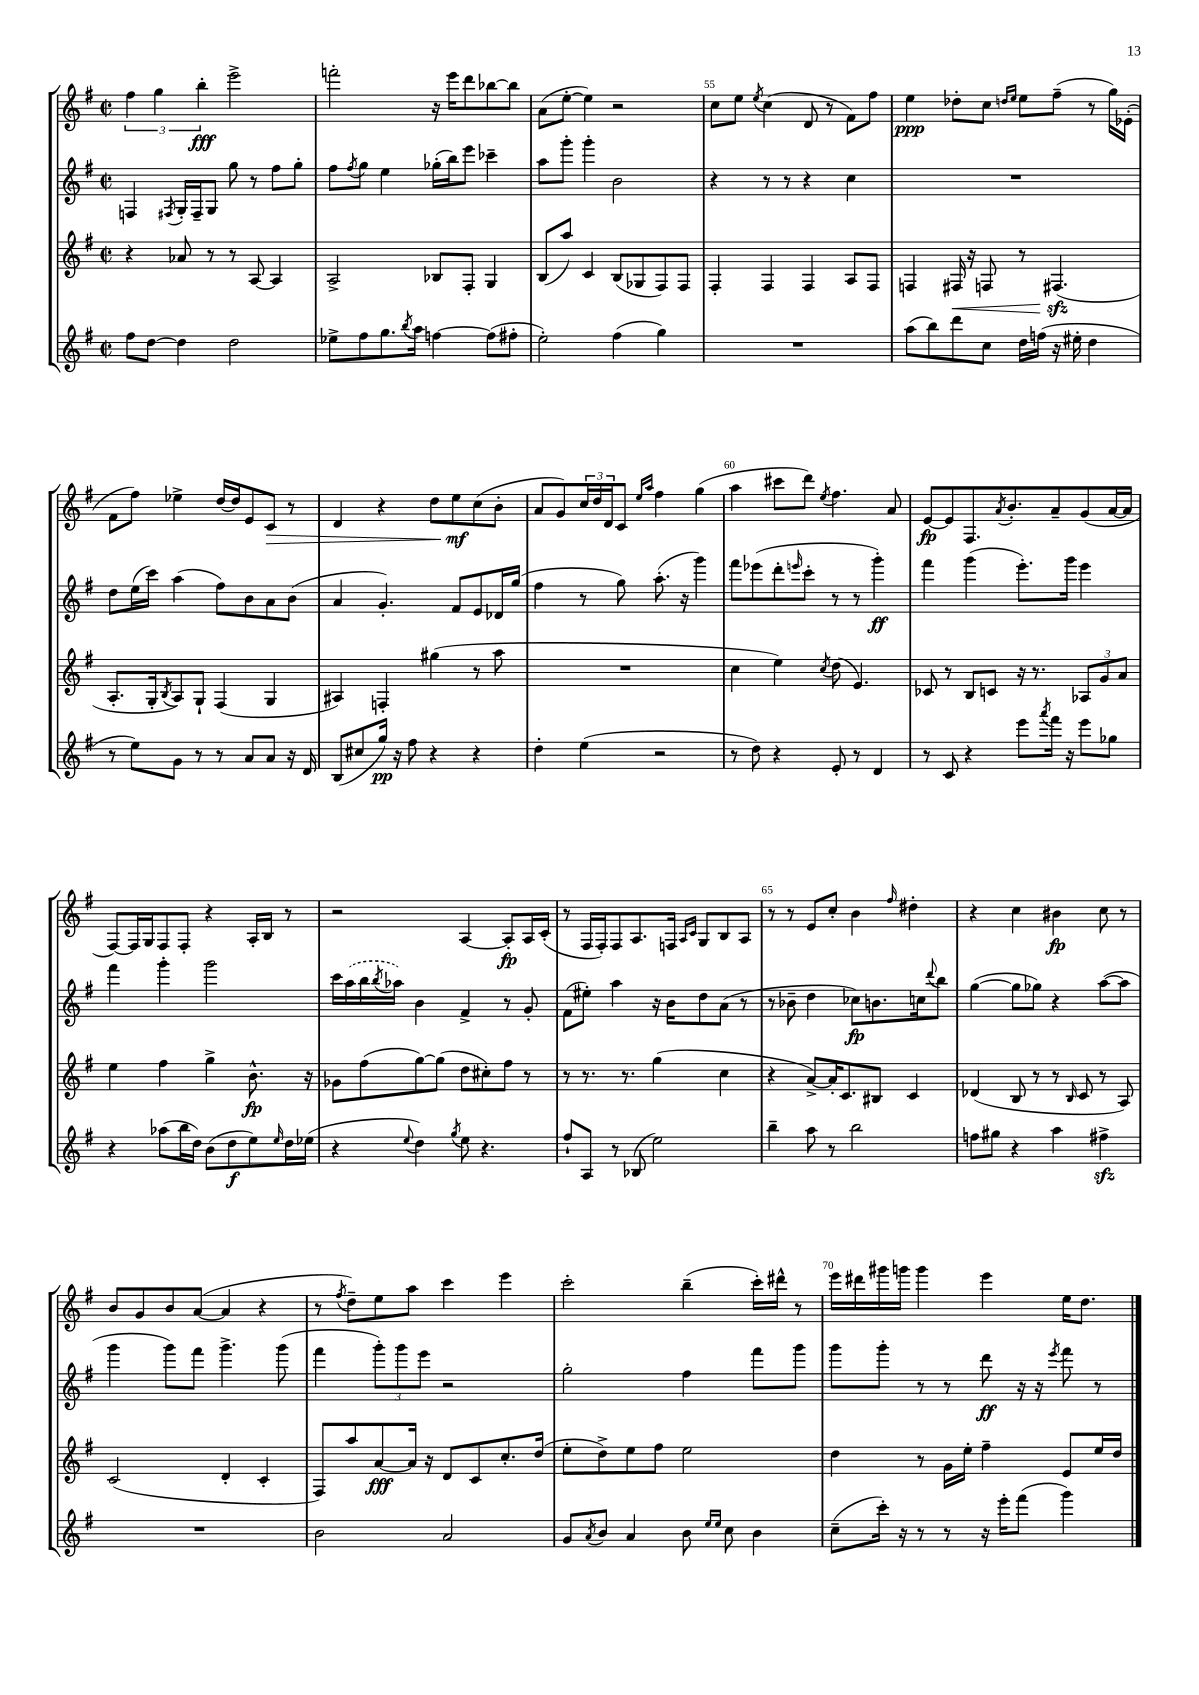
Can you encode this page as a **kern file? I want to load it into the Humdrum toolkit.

**kern	**dynam	**kern	**dynam	**kern	**dynam	**kern	**dynam
*part4	*part4	*part3	*part3	*part2	*part2	*part1	*part1
*staff4	*staff4	*staff3	*staff3	*staff2	*staff2	*staff1	*staff1
*clefG2	*	*clefG2	*	*clefG2	*	*clefG2	*
*k[f#]	*	*k[f#]	*	*k[f#]	*	*k[f#]	*
*M2/2	*	*M2/2	*	*M2/2	*	*M2/2	*
*met(c|)	*	*met(c|)	*	*met(c|)	*	*met(c|)	*
=52	=52	=52	=52	=52	=52	=52	=52
8ff#\L	.	4r	.	4Fn/	.	6ff#\	.
[8dd\J	.	.	.	.	.	.	.
.	.	.	.	.	.	6gg\	.
.	.	.	.	8qF#X/	.	.	.
4dd\]	.	8a-X/	.	16G'/LL	.	.	.
.	.	.	.	16F#~/J	.	.	.
.	.	.	.	.	.	6bb'\	fff
.	.	8r	.	8G/J	.	.	.
2dd\	.	8r	.	8gg\	.	2eee^\	.
.	.	[8A/	.	8r	.	.	.
.	.	4A/]	.	8ff#\L	.	.	.
.	.	.	.	8gg'\J	.	.	.
=53	=53	=53	=53	=53	=53	=53	=53
8ee-X^\L	.	2A^/	.	8ff#\L	.	2fffn'\	.
.	.	.	.	8qff#/	.	.	.
8ff#\	.	.	.	8gg\J	.	.	.
8.gg\	.	.	.	4ee\	.	.	.
8qbb/	.	.	.	.	.	.	.
16aa\Jk	.	.	.	.	.	.	.
[4ffn\	.	8B-X/L	.	(16gg-X'\LL	.	16r	.
.	.	.	.	16bb\J)	.	16eee\KL	.
.	.	8F#'/J	.	8eee\J	.	8ddd\	.
(8ff\L]	.	4G/	.	4ccc-X~\	.	[8bb-X\	.
8ff#X'\J	.	.	.	.	.	8bb-\J]	.
=54	=54	=54	=54	=54	=54	=54	=54
2ee'\)	.	(8B/L	.	8aa\L	.	(8a\L	.
.	.	8aa/J)	.	8ggg'\J	.	[8ee'\J	.
.	.	4c/	.	4ggg'\	.	4ee\])	.
(4ff#\	.	(8B/L	.	2b\	.	2r	.
.	.	8G-X/	.	.	.	.	.
4gg\)	.	8F#/)	.	.	.	.	.
.	.	8F#/J	.	.	.	.	.
=55	=55	=55	=55	=55	=55	=55	=55
1r	.	4F#'/	.	4r	.	8cc\L	.
.	.	.	.	.	.	8ee\J	.
.	.	.	.	.	.	8qee/	.
.	.	4F#/	.	8r	.	(4cc\	.
.	.	.	.	8r	.	.	.
.	.	4F#/	.	4r	.	8d/	.
.	.	.	.	.	.	8r	.
.	.	8A/L	.	4cc\	.	8f#\L)	.
.	.	8F#/J	.	.	.	8ff#\J	.
=56	=56	=56	=56	=56	=56	=56	=56
(8aa\L	.	4Fn/	.	1r	.	4ee\	ppp
8bb\)	.	.	.	.	.	.	.
!	!	!	!LO:HP:b	!	!	!	!
8ddd\	.	16F#X/	<	.	.	8dd-X'\L	.
.	.	16r	.	.	.	.	.
8cc\J	.	8Fn/	.	.	.	8cc\J	.
.	.	.	.	.	.	16qqddn/LL	.
.	.	.	.	.	.	16qqee/JJ	.
16dd\LL	.	8r	.	.	.	8ee\L	.
(16ffn\JJ	.	.	.	.	.	.	.
16r	.	(4.F#Xzz/	.	.	.	(8ff#~\J	.
16ee#X'\	.	.	.	.	.	.	.
4dd\	.	.	.	.	.	8r	.
.	.	.	.	.	.	16gg\LL)	.
.	.	.	.	.	.	(16e-X'\JJ	.
.	.	.	[	.	.	.	.
!!LO:LB:g=z
=57	=57	=57	=57	=57	=57	=57	=57
8r	.	8.A'/L	.	8dd\L	.	8f#\L	.
8ee\L)	.	.	.	(16ee\L	.	8ff#\J)	.
.	.	16G'/k	.	16ccc\JJ)	.	.	.
.	.	8qB/	.	.	.	.	.
8g\J	.	8A/)	.	(4aa\	.	4ee-X^\	.
8r	.	8G`/J	.	.	.	.	.
8r	.	(4F#/	.	8ff#\L)	.	[16dd/LL	.
.	.	.	.	.	.	16dd/J]	.
8a/L	.	.	.	8b\	.	8e/	.
!	!	!	!	!	!	!	!LO:HP:b
8a/J	.	4G/	.	8a\	.	8c/J	>
16r	.	.	.	(8b\J	.	8r	.
16d/	.	.	.	.	.	.	.
=58	=58	=58	=58	=58	=58	=58	=58
(8B/L	.	4A#X/)	.	4a/	.	4d/	.
8cc#X/	.	.	.	.	.	.	.
16gg/Jk)	pp	4Fn'/	.	4.g'/)	.	4r	.
16r	.	.	.	.	.	.	.
8ff#\	.	.	.	.	.	.	.
4r	.	(4gg#X\	.	.	.	8dd\L	.
.	.	.	.	8f#/L	.	8ee\	mf
4r	.	8r	.	8e/	.	(8cc\	]
.	.	8aa\	.	16d-X/L	.	8b'\J	.
.	.	.	.	(16gg/JJ	.	.	.
=59	=59	=59	=59	=59	=59	=59	=59
4dd'\	.	1r	.	4ff#\	.	8a/L	.
.	.	.	.	.	.	8g/)	.
(4ee\	.	.	.	8r	.	24cc/L	.
.	.	.	.	.	.	24dd/	.
.	.	.	.	.	.	24d/J	.
.	.	.	.	8gg\)	.	8c/J	.
.	.	.	.	.	.	16qqee/LL	.
.	.	.	.	.	.	16qqaa/JJ	.
2r	.	.	.	(8.aa'\	.	4ff#\	.
.	.	.	.	16r	.	.	.
.	.	.	.	4ggg\)	.	(4gg\	.
=60	=60	=60	=60	=60	=60	=60	=60
8r	.	4cc\	.	8fff#\L	.	4aa\	.
8dd\)	.	.	.	(8eee-X\	.	.	.
4r	.	4ee\)	.	8ddd'\	.	8ccc#X\L	.
.	.	.	.	16qqeeen/	.	.	.
.	.	.	.	8ccc'\J	.	8ddd\J)	.
.	.	8qcc/	.	.	.	8qee/	.
8e'/	.	(8dd\	.	8r	.	4.ff#\	.
8r	.	4.e/)	.	8r	.	.	.
4d/	.	.	.	4ggg'\)	ff	.	.
.	.	.	.	.	.	8a/	.
=61	=61	=61	=61	=61	=61	=61	=61
8r	.	8c-X/	.	4fff#\	.	[8e/L	fp
8c/	.	8r	.	.	.	8e/]	.
4r	.	8B/L	.	(4ggg\	.	8.F#/	.
.	.	8cn/J	.	.	.	.	.
.	.	.	.	.	.	8qa/	.
.	.	.	.	.	.	8.b'/	.
8eee\L	.	16r	.	8.eee'\L)	.	.	.
.	.	8.r	.	.	.	.	.
8qaaa/	.	.	.	.	.	.	.
16fff#\Jk	.	.	.	.	.	8a~/	.
16r	.	.	.	16ggg\Jk	.	.	.
8eee\L	.	12A-X/L	.	4eee\	.	(8g/	.
.	.	12g/	.	.	.	.	.
8gg-X\J	.	.	.	.	.	[16a/L	.
.	.	12a/J	.	.	.	.	.
.	.	.	.	.	.	16a/JJ]	.
!!LO:LB:g=z
=62	=62	=62	=62	=62	=62	=62	=62
4r	.	4ee\	.	4fff#\	.	[8F#/L)	.
.	.	.	.	.	.	16F#/L]	.
.	.	.	.	.	.	16G/J	.
(8aa-X\L	.	4ff#\	.	4ggg'\	.	8F#/	.
16bb\L	.	.	.	.	.	8F#'/J	.
16dd\JJ)	.	.	.	.	.	.	.
(8b\L	.	4gg^\	.	2ggg\	.	4r	.
8dd\	f	.	.	.	.	.	.
8ee\)	.	8.b^^\	fp	.	.	16A'/LL	.
.	.	.	.	.	.	16B/JJ	.
16qqee/	.	.	.	.	.	.	.
16dd\L	.	.	.	.	.	8r	.
(16ee-X\JJ	.	16r	.	.	.	.	.
=63	=63	=63	=63	=63	=63	=63	=63
4r	.	8g-X\L	.	16ccc\LL	.	2r	.
.	.	.	.	(16aa\	.	.	.
.	.	(8ff#\	.	16bb\	.	.	.
.	.	.	.	8qbb/	.	.	.
.	.	.	.	16aa-X\JJ)	.	.	.
8qqee/	.	.	.	.	.	.	.
4dd\)	.	[8gg\)	.	4b\	.	.	.
.	.	(8gg\J]	.	.	.	.	.
8qgg/	.	.	.	.	.	.	.
8ee\	.	8dd\L	.	4f#^/	.	[4A/	.
4.r	.	8cc#X'\)	.	.	.	.	.
.	.	8ff#\J	.	8r	.	8A'/L]	fp
.	.	8r	.	8g'/	.	16A/L	.
.	.	.	.	.	.	(16c'/JJ	.
=64	=64	=64	=64	=64	=64	=64	=64
8ff#`/L	.	8r	.	(8f#\L	.	8r	.
8A/J	.	8.r	.	8ee#X'\J)	.	16F#/LL	.
.	.	.	.	.	.	16F#'/J)	.
8r	.	.	.	4aa\	.	8F#/	.
.	.	8.r	.	.	.	.	.
(8B-X/	.	.	.	.	.	8.A/	.
2ee\)	.	(4gg\	.	16r	.	.	.
.	.	.	.	16b\KL	.	16Fn/Jk	.
.	.	.	.	.	.	16qqA/LL	.
.	.	.	.	.	.	16qqc/JJ	.
.	.	.	.	8dd\	.	8G/L	.
.	.	4cc\	.	(8a\J	.	8B/	.
.	.	.	.	8r	.	8A/J	.
=65	=65	=65	=65	=65	=65	=65	=65
4bb~\	.	4r	.	8r	.	8r	.
.	.	.	.	8b-X~\	.	8r	.
8aa\	.	[8a^/L)	.	4dd\	.	8e/L	.
8r	.	16a'/K]	.	.	.	8cc'/J	.
.	.	8.c/	.	.	.	.	.
2bb\	.	.	.	8cc-X\L)	fp	4b\	.
.	.	8B#X/J	.	8.bn\	.	.	.
.	.	.	.	.	.	16qqff#/	.
.	.	4c/	.	.	.	4dd#X'\	.
.	.	.	.	16ccn\k	.	.	.
.	.	.	.	8qqddd/	.	.	.
.	.	.	.	8bb\J	.	.	.
=66	=66	=66	=66	=66	=66	=66	=66
8ffn\L	.	(4d-X/	.	([4gg\	.	4r	.
8gg#X\J	.	.	.	.	.	.	.
4r	.	8B/	.	8gg\L]	.	4cc\	.
.	.	8r	.	8gg-X\J)	.	.	.
4aa\	.	8r	.	4r	.	4b#X\	fp
.	.	16qqB/	.	.	.	.	.
.	.	8c/	.	.	.	.	.
4ff#Xzz^\	.	8r	.	([8aa\L	.	8cc\	.
.	.	8A/)	.	8aa\J]	.	8r	.
!!LO:LB:g=z
=67	=67	=67	=67	=67	=67	=67	=67
1r	.	(2c/	.	4ggg\	.	8b/L	.
.	.	.	.	.	.	8g/	.
.	.	.	.	8ggg\L)	.	8b/	.
.	.	.	.	8fff#\J	.	([8a/J	.
.	.	4d'/	.	4.ggg^\	.	4a/]	.
.	.	4c'/	.	.	.	4r	.
.	.	.	.	(8ggg\	.	.	.
=68	=68	=68	=68	=68	=68	=68	=68
2b\	.	8F#/L)	.	4fff#\	.	8r	.
.	.	.	.	.	.	8qff#/	.
.	.	8aa/	.	.	.	8dd~\L)	.
.	.	[8a/	fff	12ggg'\L)	.	8ee\	.
.	.	.	.	12ggg\	.	.	.
.	.	16a/Jk]	.	.	.	8aa\J	.
.	.	.	.	12eee\J	.	.	.
.	.	16r	.	.	.	.	.
2a/	.	8d/L	.	2r	.	4ccc\	.
.	.	8c/	.	.	.	.	.
.	.	8.cc'/	.	.	.	4eee\	.
.	.	(16dd/Jk	.	.	.	.	.
=69	=69	=69	=69	=69	=69	=69	=69
8g/L	.	8ee'\L	.	2gg'\	.	2ccc'\	.
8qa/	.	.	.	.	.	.	.
8b/J	.	8dd^\)	.	.	.	.	.
4a/	.	8ee\	.	.	.	.	.
.	.	8ff#\J	.	.	.	.	.
8b\	.	2ee\	.	4ff#\	.	(4bb~\	.
16qqee/LL	.	.	.	.	.	.	.
16qqee/JJ	.	.	.	.	.	.	.
8cc\	.	.	.	.	.	.	.
4b\	.	.	.	8fff#\L	.	16ccc'\LL)	.
.	.	.	.	.	.	16ddd#X^^\JJ	.
.	.	.	.	8ggg\J	.	8r	.
=70	=70	=70	=70	=70	=70	=70	=70
(8cc~\L	.	4dd\	.	8ggg\L	.	16eee\LL	.
.	.	.	.	.	.	16ddd#X\	.
16ccc'\Jk)	.	.	.	8ggg'\J	.	16ggg#X\	.
16r	.	.	.	.	.	16gggn\JJ	.
8r	.	8r	.	8r	.	4ggg\	.
8r	.	16g\LL	.	8r	.	.	.
.	.	16ee'\JJ	.	.	.	.	.
16r	.	4ff#~\	.	8ddd\	ff	4eee\	.
16eee'\KL	.	.	.	.	.	.	.
(8fff#\J	.	.	.	16r	.	.	.
.	.	.	.	16r	.	.	.
.	.	.	.	8qeee/	.	.	.
4ggg\)	.	8e/L	.	8fff#\	.	16ee\KL	.
.	.	.	.	.	.	8.dd\J	.
.	.	16ee/L	.	8r	.	.	.
.	.	16dd/JJ	.	.	.	.	.
==	==	==	==	==	==	==	==
*-	*-	*-	*-	*-	*-	*-	*-
